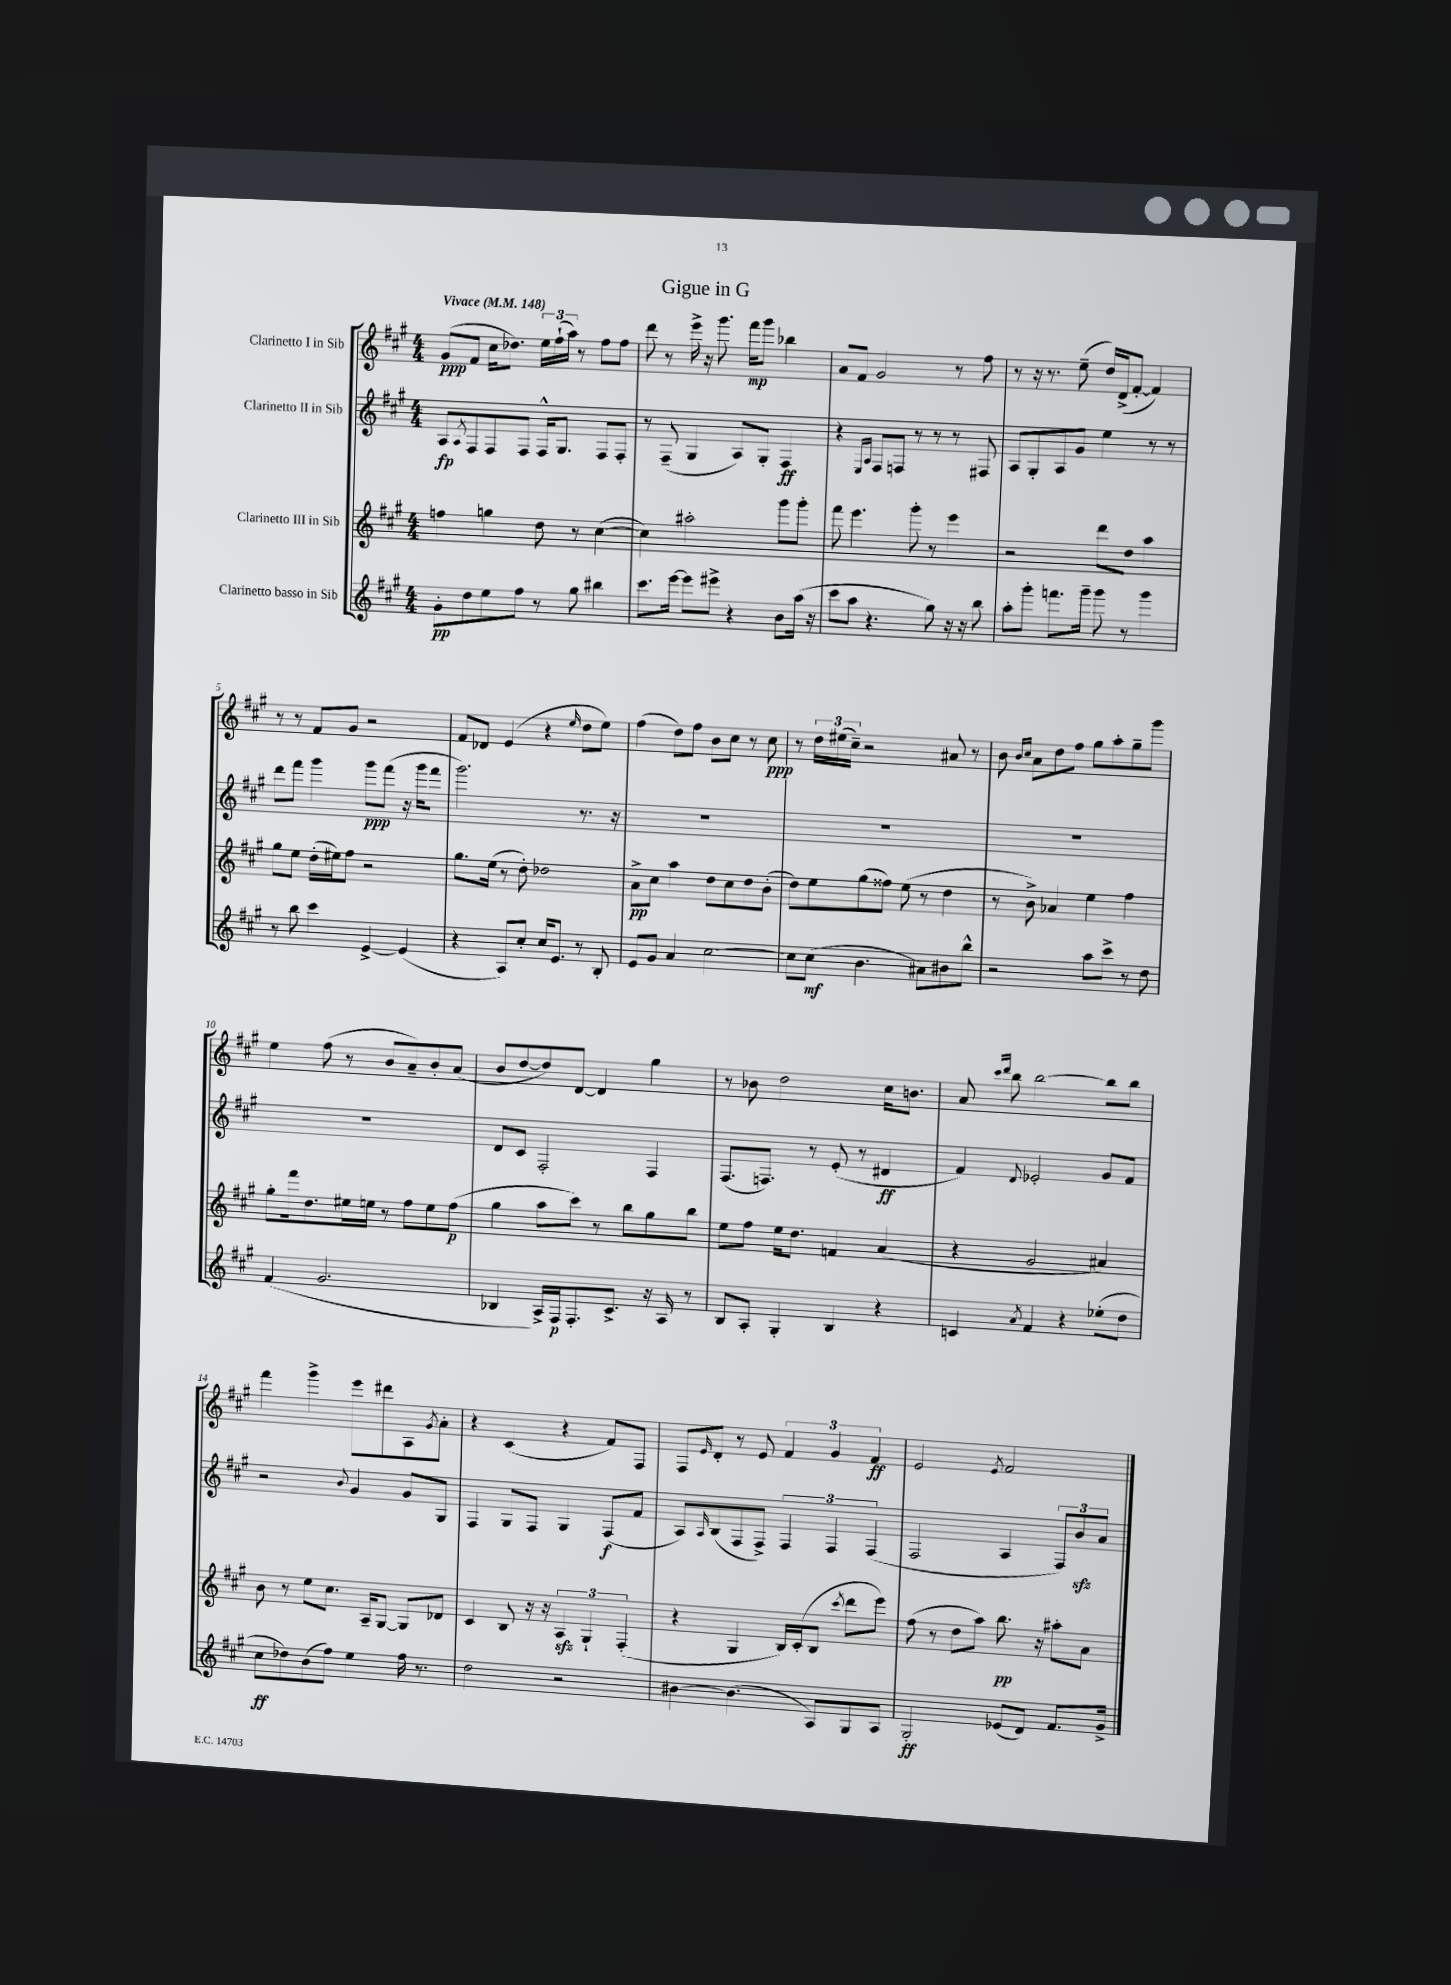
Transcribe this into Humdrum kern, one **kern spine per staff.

**kern	**kern	**kern	**kern
*staff4	*staff3	*staff2	*staff1
*clefG2	*clefG2	*clefG2	*clefG2
*k[f#c#g#]	*k[f#c#g#]	*k[f#c#g#]	*k[f#c#g#]
*M4/4	*M4/4	*M4/4	*M4/4
*MM148	*MM148	*MM148	*MM148
8g#'\L	4ff\	8A/L	(8g#/L
.	.	8qA/	.
8dd\	.	8F#/	8f#/J
8ee\	4gg\	8F#/	16cc#\LK
.	.	.	8.dd-\J)
8ff#\J	.	8F#/J	.
8r	8dd\	16F#^^/LK	24ee\LL
.	.	.	(24ff#`\
.	.	8.G#/J	.
.	.	.	24aa\JJ)
8gg#\	8r	.	8r
4bb#\	([4cc#\	8F#/L	8ff#\L
.	.	8F#'/J	8ff#\J
=	=	=	=
8.ccc#\L	4cc#\])	8r	8ddd\
.	.	(8F#~/	8r
[16eee\Jk	.	.	.
8eee\]L	2aa#'\	4G#/	16eee^\
.	.	.	16r
8eee#^\J	.	.	8.ggg#\
4r	.	8A/L)	.
.	.	.	16fff#\LK
.	.	8G#'/J	8ggg#\J
8b\L	8ggg#\L	4F#/	4bb-\
(16aa\Jk	8ggg#'\J	.	.
16r	.	.	.
=	=	=	=
8ccc#\L	8fff#\	4r	8a/L
8aa\J	4.eee\	.	8f#/J
.	.	16qqE/LL	.
.	.	16qqA/JJ	.
4.r	.	8F#/L	2g#/
.	.	8F/J	.
.	8ggg#'\	8r	.
8gg#\)	8r	8r	.
16r	4eee\	8r	8r
16r	.	.	.
8bb\	.	8F#/	8ff#\
=	=	=	=
8aa'\L	2r	8A/L	8r
8ggg#'\J	.	8G#'/	16r
.	.	.	8.r
8.fff\L	.	8A/	.
.	.	8g#/J	(8ee~\
16ggg#~\Jk	.	.	.
8ggg#\	8ddd\L	4ee\	16dd/LL)
.	.	.	(16d^/J
8r	8dd\J	.	[8f#'/J
4ggg#\	4aa\	8r	4f#/])
.	.	8r	.
=	=	=	=
8r	8gg#\L	8ddd\L	8r
8bb\	8ee\J	8fff#\J	8r
4ccc#\	(16dd'\LL	4ggg#\	8f#/L
.	16ee#\J)	.	.
.	8ff#\J	.	8g#/J
[4e^/	2r	8ggg#\L	2r
.	.	(8fff#\J	.
(4e/]	.	16r	.
.	.	16ggg#\LK	.
.	.	8fff#\J	.
=	=	=	=
4r	8.gg#\L	2.ggg#\)	8f#/L
.	.	.	8d-/J
.	(16ee\Jk	.	.
8A/L)	8r	.	(4e/
8cc#'/J	8dd'\)	.	.
16cc#/LK	2dd-\	.	4r
8.e/J	.	.	.
.	.	.	16qqee/
8r	.	8.r	8dd\L
8B'/	.	.	8ee\J)
.	.	16r	.
=	=	=	=
8e/L	8a^\L	1r	(4ff#\
8g#/J	8cc#\J	.	.
4a/	4aa\	.	8dd\L)
.	.	.	8ff#\J
[2cc#\	8dd\L	.	8b\L
.	8cc#\	.	8cc#\J
.	8dd\	.	8r
.	(8b'\J	.	8cc#\
=	=	=	=
8cc#\]L	8dd\L)	1r	8r
(8cc#\J	8ee\	.	24dd\LL
.	.	.	(24ee#\
.	.	.	24cc#~\JJ)
4.b\	(8gg#\	.	2r
.	8ff##\J)	.	.
.	(8ee\	.	.
8a#\L)	8r	.	.
8b#\	4dd\	.	8a#/
8bb^^\J	.	.	8r
=	=	=	=
2r	8r	1r	8b\
.	.	.	16qqb/LL
.	.	.	16qqcc#/JJ
.	8b^\)	.	8a\L
.	4a-/	.	8dd\
.	.	.	8ff#\J
8aa\L	4ee\	.	8gg#\L
8ccc#^\J	.	.	8aa'\
8r	4ff#\	.	8gg#~\
8dd\	.	.	8ggg#\J
=	=	=	=
(4f#/	8gg#'\L	1r	4ee\
.	16fff#\k	.	.
.	8.dd\	.	.
2.g#/	.	.	(8ff#\
.	16ee#\L	.	8r
.	16ee\JJ	.	.
.	8r	.	8b/L
.	8ff#\L	.	8a~/)
.	8ee\	.	8b'/
.	(8ff#\J	.	(8a/J
=	=	=	=
4B-/	4gg#\	8d/L	8b/L
.	.	8c#/J	[8dd/
16A^/LL)	8aa\L	2F#'/	8dd/])
16F#/J	.	.	.
8.F#'/	8ccc#\J)	.	[8d/J
.	8r	.	4d/]
8.c#^/J	.	.	.
.	8bb\L	.	.
16r	8gg#\	4F#/	4gg#\
16A/	.	.	.
8r	8bb\J	.	.
=	=	=	=
8B/L	8ee\L	(8.F#/L	8r
8A'/J	8ff#\J	.	8b-\
.	.	8.F/J)	.
4G#'/	16ee\LK	.	2dd\
.	8.dd\J	.	.
.	.	8r	.
4B/	4f/	(8e'/	.
.	.	8r	.
4r	(4a/	4d#/	16cc#\LK
.	.	.	8.b\J
=	=	=	=
4c/	4r	4f#/)	8a/
.	.	.	16qqccc#/LL
.	.	.	16qqddd/JJ
.	.	.	8bb\
8qa/	.	8qqd/	.
4f#/	2g#/	2e-'/	[2bb\
4r	.	.	.
(8ee-'\L	4a#/)	8g#/L	8bb\]L
8dd\J	.	8f#/J	8bb\J
=	=	=	=
8cc#\L	8b\	2r	4fff#\
8dd-\)	8r	.	.
(8b\	8ee\L	.	4ggg#^\
8ff#\J)	8.cc#\J	.	.
.	.	8qqb/	.
4ee\	.	4g#/	8eee\L
.	16A~/LK	.	.
.	[8G#/J	.	8ddd#\
16ff#\	8G#/]L	8g#/L	8A\
8.r	.	.	.
.	.	.	8qg#/
.	8d-/J	8G#/J	8a'\J
=	=	=	=
2dd\	4c#/	4F#/	4r
.	8B/	8G#/L	(4c#/
.	16r	8F#/J	.
.	16r	.	.
2r	6A/	4G#/	4r
.	6G#`/	.	.
.	.	(8F#/L	8f#/L)
.	(6F#'/	.	.
.	.	8f#/J	8F#/J
=	=	=	=
[4b#\	4r	8A/L)	8F#/L
.	.	16qqA/	16qqe/
.	.	(8B/	8d'/J
(4.b#\]	4G#/	8F#/	8r
.	.	8F#^/J)	8e/
.	16B/LL)	6F#/	6f#/
.	(16c#'/J	.	.
8A/L)	8B/J	.	.
.	.	6F#/	6g#/
.	8qccc#/	.	.
8G#/	8ddd\L	.	.
.	.	(6F#/	6f#/
8A/J	8eee\J)	.	.
=	=	=	=
2G#'/	(8ff#\	2F#/	2e/
.	8r	.	.
.	8dd\L	.	.
.	8aa\J)	.	.
.	.	.	8qe/
(8e-/L	8.bb\	4A/	2f#/
8d/J)	.	.	.
.	16r	.	.
8.f#/L	8aa#'\L	12F#/L)	.
.	.	12b/	.
.	8a\J	.	.
.	.	12a/J	.
16g#^/Jk	.	.	.
==	==	==	==
*-	*-	*-	*-
